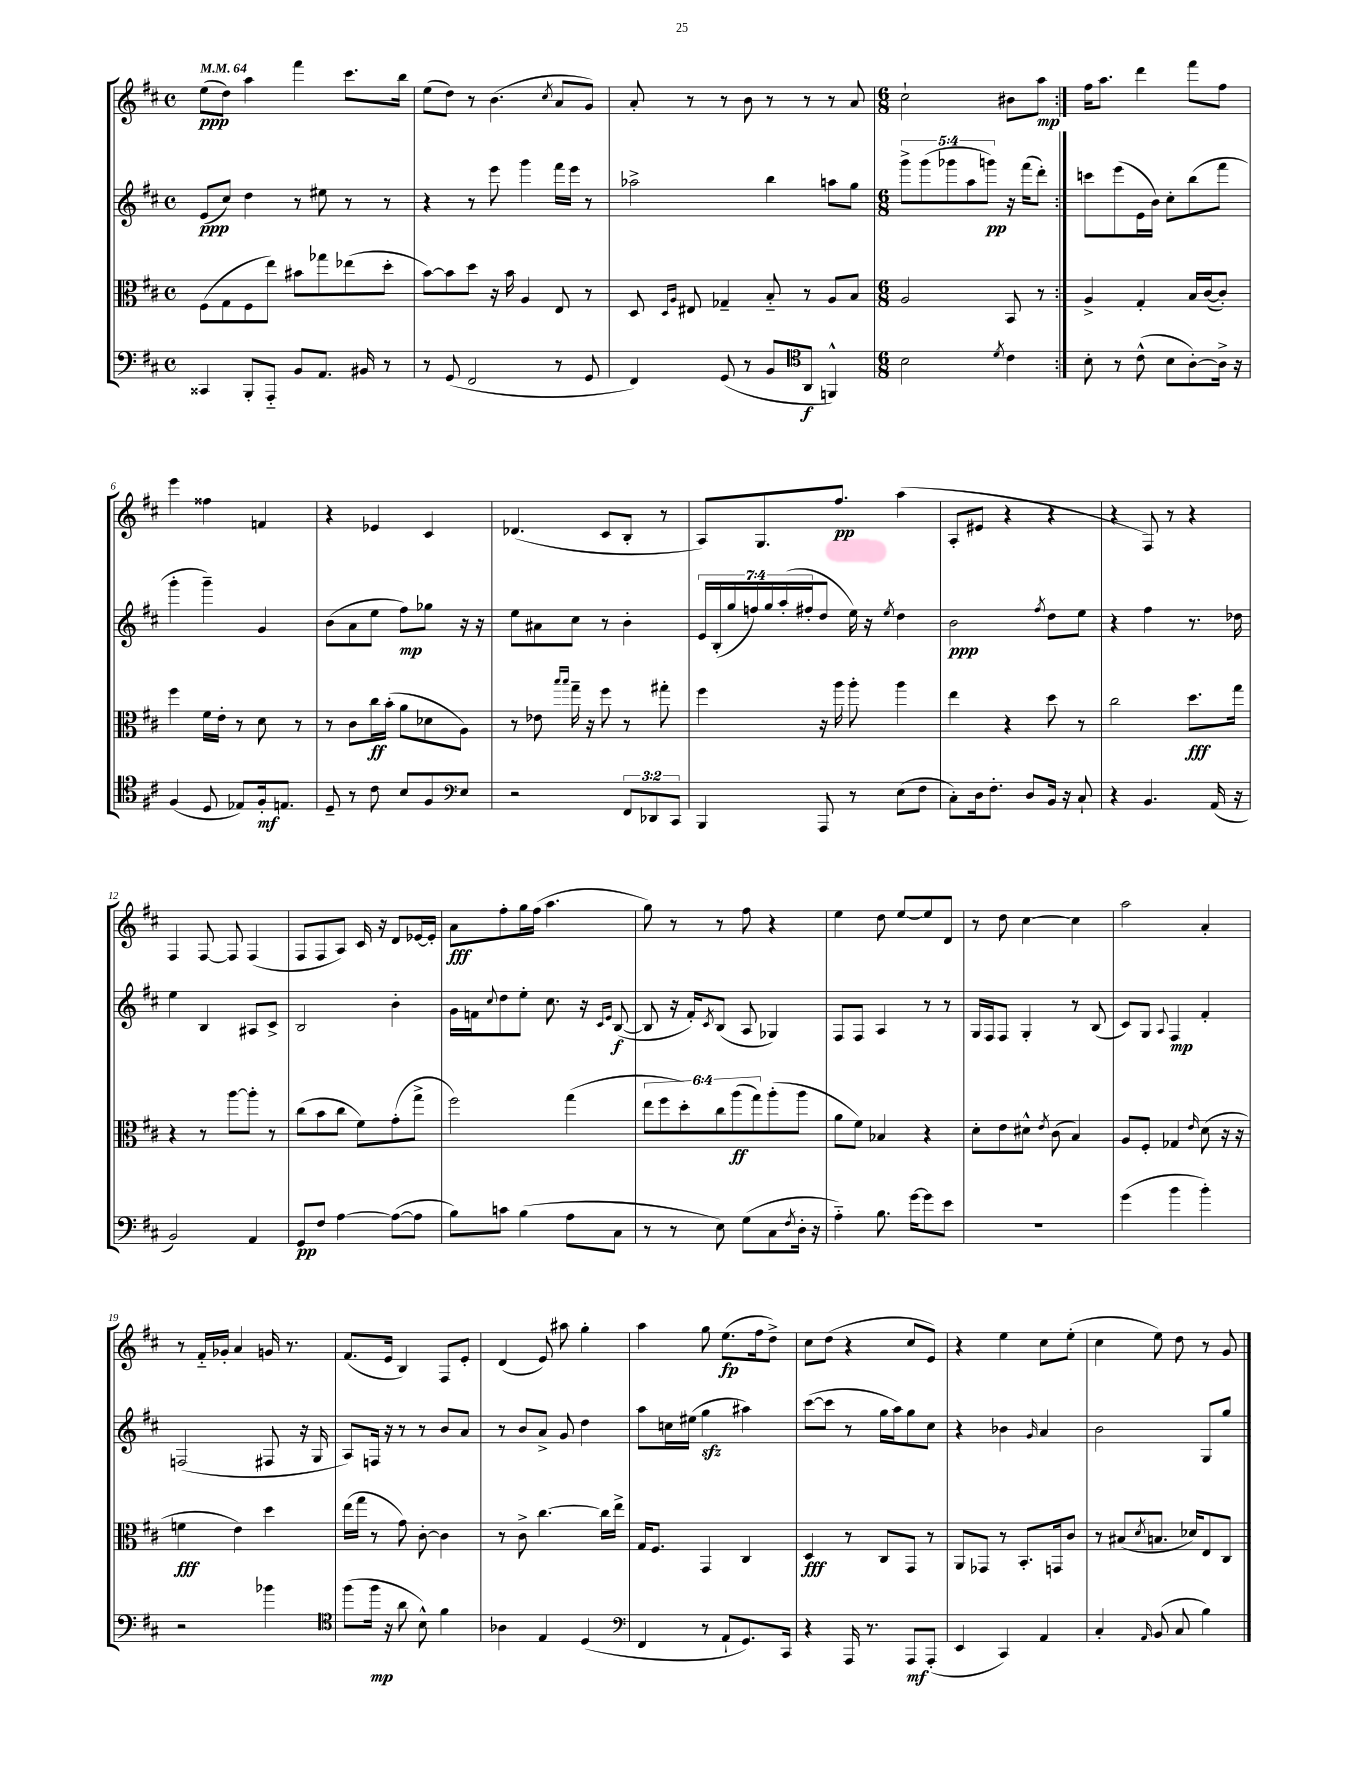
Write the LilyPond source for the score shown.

<<
\new StaffGroup <<
\new Staff = "s0" {
    \clef treble \key d \major \defaultTimeSignature \time 4/4 \tempo 4 = 64
    \repeat volta 2 { e''8\ppp( d''8) a''4 fis'''4 cis'''8. b''16 |
    e''8( d''8) r8 b'4.( \acciaccatura { cis''8 } a'8 g'8) |
    a'8-. r8 r8 b'8 r8 r8 r8 a'8 |
    \numericTimeSignature \time 6/8 cis''2-! bis'8 a''8\mp | }
    fis''16 a''8. d'''4 fis'''8 fis''8 |
    e'''4 fisis''4 f'4 |
    r4 ees'4 cis'4 |
    des'4.( cis'8 b8-. r8 |
    a8) g8. fis''8.\pp a''4( |
    a8-. eis'8 r4 r4 |
    r4 fis8) r8 r4 |
    fis4 fis8~ fis8 fis4( |
    fis8 fis8 a8) cis'16 r16 d'8 ees'16~ ees'16-. |
    a'8\fff fis''8-. g''16 fis''16( a''4. |
    g''8) r8 r8 fis''8 r4 |
    e''4 d''8 e''8~ e''8 d'8 |
    r8 d''8 cis''4~ cis''4 |
    a''2 a'4-. |
    r8 fis'16-_ ges'16-. a'4 g'16 r8. |
    fis'8.( e'16 b4) fis8 e'8-. |
    d'4( e'8) ais''8 g''4-. |
    a''4 g''8 e''8.\fp( fis''16 d''8->) |
    cis''8 d''8( r4 cis''8 e'8) |
    r4 e''4 cis''8 e''8-.( |
    cis''4 e''8) d''8 r8 g'8 \bar "|." |
}
\new Staff = "s1" {
    \clef treble \key d \major \defaultTimeSignature \time 4/4 \override Staff.TupletNumber.text = #tuplet-number::calc-fraction-text
    \repeat volta 2 { e'8\ppp( cis''8) d''4 r8 eis''8 r8 r8 |
    r4 r8 e'''8 g'''4 fis'''16 e'''16 r8 |
    aes''2-> b''4 a''8 g''8 |
    \numericTimeSignature \time 6/8 \tuplet 5/4 { g'''8-> g'''8( ges'''8 a''8 g'''8\pp) } r16 fis'''16( d'''8-.) | }
    c'''8 e'''8( e'16 b'16) cis''8-. b''8( fis'''8 |
    g'''4-. g'''4--) g'4 |
    b'8( a'8 e''8 fis''8\mp) ges''8 r16 r16 |
    e''8 ais'8 cis''8 r8 b'4-. |
    \tuplet 7/4 { e'16 b16-.( g''16 f''16) g''16 a''16-.( fis''16-. } d''8 e''16) r16 \acciaccatura { e''8 } d''4 |
    b'2\ppp \acciaccatura { fis''8 } d''8 e''8 |
    r4 fis''4 r8. des''16 |
    e''4 b4 ais8 cis'8-> |
    b2 b'4-. |
    g'16 f'16 \appoggiatura { cis''8 } d''8 e''8-. cis''8. r16 \grace { cis'16 e'16 } b8~\f( |
    b8 r16 fis'16-.) \acciaccatura { cis'8 } b8( a8 ges4) |
    fis8 fis8 a4 r8 r8 |
    g16 fis16 fis8 g4-. r8 b8( |
    cis'8) g8 \appoggiatura { a8 } fis4\mp fis'4-. |
    f2( fis8 r16 g16 |
    a8) f16 r16 r8 r8 b'8 a'8 |
    r8 b'8 a'8-> g'8 d''4 |
    a''8 c''16 eis''16( g''4\sfz ais''4) |
    cis'''8~( cis'''8 r8 g''16 a''16) g''8 cis''8 |
    r4 bes'4 \grace { g'16 } a'4 |
    b'2 g8 g''8 \bar "|." |
}
\new Staff = "s2" {
    \clef alto \key d \major \defaultTimeSignature \time 4/4 \override Staff.TupletNumber.text = #tuplet-number::calc-fraction-text
    \repeat volta 2 { fis8( g8 fis8 e''8) bis'8 ges''8 ees''8( d''8-. |
    b'8~) b'8 d''8 r16 b'16 a4 e8 r8 |
    d8 \grace { d16 a16 } eis8 ges4-- b8-_ r8 a8 b8 |
    \numericTimeSignature \time 6/8 a2 b,8 r8 | }
    a4-> g4-. b16 cis'16~( cis'8-.) |
    fis''4 fis'16 e'16-. r8 d'8 r8 |
    r8 cis'8 cis''16\ff b'16-.( a'8 des'8 a8) |
    r8 ees'8 \grace { b''16 b''16 } g''16-- r16 fis''8 r8 gis''8-. |
    fis''4 r16 a''16 a''8-. a''4 |
    e''4 r4 d''8 r8 |
    cis''2 d''8.\fff g''16 |
    r4 r8 a''8~ a''8-. r8 |
    cis''8( b'8 cis''8 fis'8) g'8-.( g''8-> |
    fis''2) g''4( |
    \tuplet 6/4 { e''8 fis''8 d''8-.) cis''8 a''8\ff( g''8) } a''8-.( a''8 |
    a'8 fis'8) bes4 r4 |
    d'8-. e'8 dis'8-^ \acciaccatura { e'8 } cis'8( b4) |
    a8 fis8-. ges4 \grace { e'16 } d'8( r16 r16 |
    f'4\fff e'4) d''4 |
    e''16( g''16 r8 g'8) cis'8~-. cis'4 |
    r8 cis'8-> cis''4.~ cis''16 e''16-> |
    g16 fis8. g,4 cis4 |
    d4\fff r8 cis8 g,8 r8 |
    a,8 ges,8 r8 b,8.-. g,16 cis'8 |
    r8 bis8( \acciaccatura { d'8 } b8. des'16) e8 cis8 \bar "|." |
}
\new Staff = "s3" {
    \clef bass \key d \major \defaultTimeSignature \time 4/4 \override Staff.TupletNumber.text = #tuplet-number::calc-fraction-text
    \repeat volta 2 { cisis,4 b,,8-. a,,8-_ b,8 a,8. bis,16 r8 |
    r8 g,8( fis,2 r8 g,8 |
    fis,4) g,8( r8 b,8 a,8\f f,4-^) |
    \numericTimeSignature \time 6/8 \clef tenor b2 \acciaccatura { d'8 } cis'4 | }
    b8-. r8 cis'8-^( b8 a8~-.) a16-> r16 |
    fis4( d8 ees8) fis16-.\mf e8. |
    d8-- r8 cis'8 b8 fis8 e8 |
    \clef bass r2 \tuplet 3/2 { fis,8 des,8 cis,8 } |
    b,,4 a,,8 r8 e8( fis8 |
    cis8-.) d16 fis8.-. d8 b,16 r16 cis8-! |
    r4 b,4. a,16( r16 |
    b,2) a,4 |
    g,8\pp fis8 a4~ a8~( a8 |
    b8) c'8 b4( a8 cis8 |
    r8 r8 e8) g8( cis8 \acciaccatura { fis8 } d16-. r16 |
    a4-_) b8. g'16~ g'8 e'8 |
    R2. |
    g'4( b'4 b'4-.) |
    r2 bes'4 |
    \clef tenor fis''8( fis''16\mp r16 a'8 b8-^) fis'4 |
    aes4 e4 d4( |
    \clef bass fis,4 r8 a,8-! g,8.) cis,16 |
    r4 a,,16 r8. a,,8\mf a,,8-.( |
    e,4 cis,4) a,4 |
    cis4-. \grace { a,16 } b,8( cis8 b4) \bar "|." |
}
>>
>>
